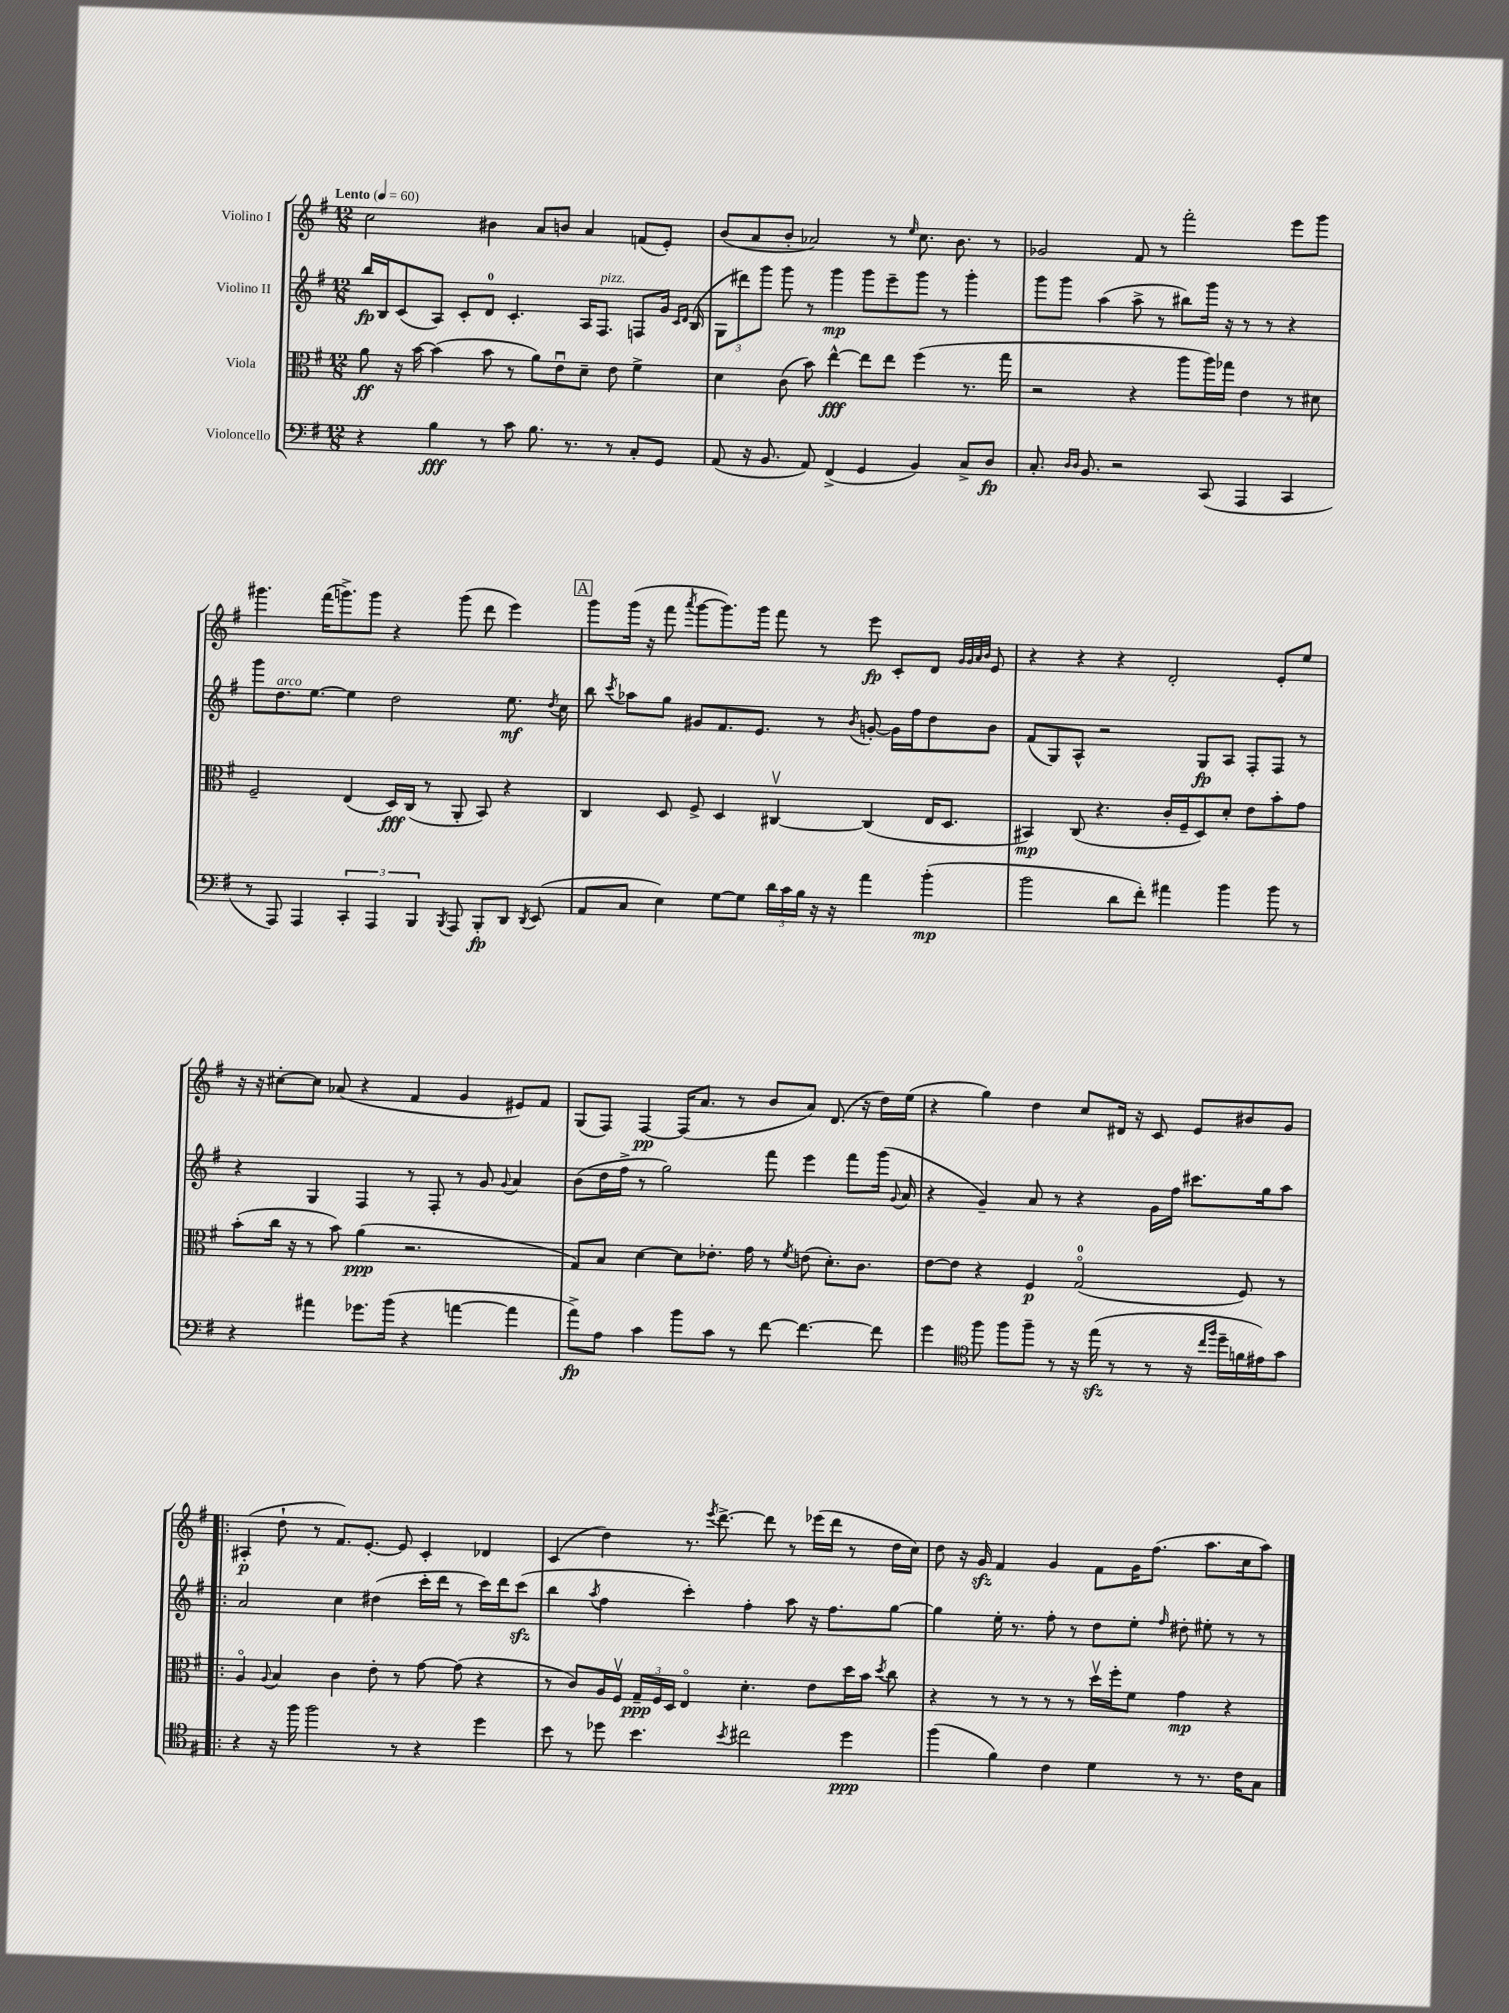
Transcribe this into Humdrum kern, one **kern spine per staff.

**kern	**kern	**kern	**kern
*staff4	*staff3	*staff2	*staff1
*clefF4	*clefC3	*clefG2	*clefG2
*k[f#]	*k[f#]	*k[f#]	*k[f#]
*M12/8	*M12/8	*M12/8	*M12/8
*MM60	*MM60	*MM60	*MM60
4r	8a	16bb	2cc
.	.	16B	.
.	16r	(8c	.
.	[16b	.	.
4B	(4b]	8A)	.
.	.	8c'	.
8r	8b	8d	4b#
8c	8r	4.c'	.
8.B	8a)	.	8a
.	8eu	.	8b
8.r	.	.	.
.	8d~	16A	4a
.	.	8.F#	.
8r	8e	.	.
8C'	4f#^	8F	(8f
8GG	.	16g	8e')
.	.	16qqc	.
.	.	16qqd	.
.	.	(16B	.
=	=	=	=
(8AA	4d	12G	(8b
.	.	12ddd#)	.
16r	.	.	8a
.	.	12ggg	.
8.BB	.	.	.
.	(8c	8ggg	8b'
8AA)	8b)	8r	2a-)
(4FF#^	[4ee^^	4ggg	.
4GG	8ee]	8ggg	.
.	8ee	8eee~	8r
.	.	.	16qqee
4BB)	(4ff#	8ggg	8.cc
.	.	8r	.
.	.	.	8.b
8C^	8.r	4ggg'	.
8D	.	.	8r
.	16gg	.	.
=	=	=	=
8.C'	2r	8ggg	2g-
.	.	8ggg	.
16qqD	.	.	.
16qqD	.	.	.
8.BB	.	.	.
.	.	(4aa	.
2r	.	.	.
.	4r	8aa^	8f#
.	.	8r	8r
.	8aa	8bb#)	2fff#'
(8CC	16aa)	16ggg	.
.	16gg-	16r	.
4AAA	4e	8r	.
.	.	8r	.
4CC	8r	4r	8eee
.	8d#	.	8ggg
=	=	=	=
8r	2F#~	8ggg	4.ggg#
8AAA)	.	8.dd	.
4AAA	.	.	.
.	.	[8.ee	.
.	.	.	(16fff#
.	.	.	8.ggg^)
6CC'	(4E	4ee]	.
.	.	.	8ggg
6AAA	.	.	.
.	16D)	2dd	4r
.	(16C	.	.
6BBB	.	.	.
.	8r	.	.
8qBBB	.	.	.
8AAA	8AA'	.	(8ggg
8BBB'	8BB)	.	8ddd
8DD	4r	8.ee	4eee)
8qDD	.	.	.
(8EE	.	.	.
.	.	8qdd	.
.	.	16cc	.
=	=	=	=
8AA	4C	8bb	8ggg
.	.	8qccc	.
8C	.	8aa-	(16ggg
.	.	.	16r
4E)	8D	8gg	8fff#
.	.	.	8qaaa
.	8F#^	8g#	[8ggg
[8G	4D	8.f#	8.ggg])
8G]	.	.	.
.	.	8.e	16ggg
24d	[4C#v	.	8fff#
24c	.	.	.
24B	.	.	.
16r	.	8r	8r
16r	.	.	.
.	.	8qb	.
4a	(4C#]	[8g'	8eee
.	.	16g]	8c'
.	.	16ff#	.
(4b'	16E	8dd	8d
.	8.D	.	.
.	.	.	32qqg
.	.	.	32qqg
.	.	.	32qqa
.	.	.	32qqb
.	.	8b	8e
=	=	=	=
2b	4BB#)	(8f#	4r
.	.	8G)	.
.	(8C	8A^^	4r
.	4.r	2r	.
8d	.	.	4r
8f#')	.	.	.
4a#	16c'	.	2d'
.	16F#~	.	.
.	8D)	8G	.
4b	8d'	8A	.
.	8e	8F#'	.
8b	8b'	8F#	8e'
8r	8g	8r	8ee
=	=	=	=
4r	(8b'	4r	16r
.	.	.	16r
.	16cc	.	[8cc#'
.	16r	.	.
4a#	8r	4G	8cc#]
.	8b)	.	(8a-
8.g-	(4a	4F#	4r
(16b	.	.	.
4r	2.r	8r	4f#
.	.	8F#'	.
[4a	.	8r	4g
.	.	8g	.
.	.	8qqg	.
4a]	.	4a	8e#)
.	.	.	8f#
=	=	=	=
8a^)	8G)	(8b	(8G
8A	8B	16dd	8F#)
.	.	16ff#^	.
4c	[4d	8r	[4F#
.	.	2gg)	.
8b	8d]	.	(16F#]
.	.	.	8.a
8c	8.e-'	.	.
8r	.	.	8r
.	16g	.	.
[8f#	8r	8fff#	8b
.	8qf#	.	.
4.f#_	(8e	4eee	8a)
.	8.d')	.	(8.d
.	.	8fff#	.
.	8.c	.	16r
8f#]	.	(16ggg	16dd)
.	.	8qqg	.
.	.	16a	(16ee
=	=	=	=
4g	[8e	4r	4r
.	8e]	.	.
*clefC4	*	*	*
8ff#	4r	4g~)	4gg)
8ff#	.	.	.
8ff#~	4F#	8a	4dd
8r	.	8r	.
16r	(2Go	4r	8cc
(16ee	.	.	.
8r	.	.	16d#
.	.	.	16r
8r	.	16g	8c
.	.	16ff#	.
16r	.	8.ccc#	8e
16qqcc	.	.	.
16qqff#	.	.	.
16dd~	.	.	.
16f	8F#)	.	8b#
16e#)	.	16gg	.
8g	8r	8aa	8g
=!|:	=!|:	=!|:	=!|:
4r	4Ao	2a	(4A#'
.	8qqA	.	.
16r	4B	.	8dd`
16ff#	.	.	.
2ff#	.	.	8r
.	4c	4cc	8.f#)
.	.	.	[8.e'
.	8e'	(4dd#	.
8r	8r	.	8e]
4r	[8g	16ccc'	4c'
.	.	16ddd	.
.	(8g]	8r	.
4dd	4r	16ccc)	4d-
.	.	16ddd	.
.	.	(8ccc	.
=	=	=	=
8b	8r	4bb	(4c
8r	8c)	.	.
.	.	8qaa	.
8dd-	16A	4ff#	4dd)
.	16F#v	.	.
4.b	24G~	.	.
.	24F#	.	.
.	24D	.	.
.	4Eo	4ccc')	8.r
.	.	.	8qeee
.	.	.	[8.ddd^
8qb	.	.	.
2cc#	4.d'	4ff#'	.
.	.	.	8ddd]
.	.	8aa	8r
.	8e	16r	(16eee-
.	.	8.ff#	16ddd
4dd-	16dd	.	8r
.	16b	.	.
.	8qdd	.	.
.	8cc	[8gg	16dd
.	.	.	16cc)
=	=	=	=
(4ff#	4r	4gg]	8dd
.	.	.	16r
.	.	.	16g
4f#)	8r	16ee'	4f#
.	.	8.r	.
.	8r	.	.
4c	8r	8ff#'	4g
.	8r	8r	.
4d	16ddv	8dd	8f#
.	16ff#'	.	.
.	8f#	8ee'	16g
.	.	.	(8.ff#
.	.	16qqff#	.
8r	4g	8dd#'	.
8.r	.	8ee#'	8.aa
.	4r	8r	.
16c	.	.	16cc
8G	.	8r	8aa)
==	==	==	==
*-	*-	*-	*-
